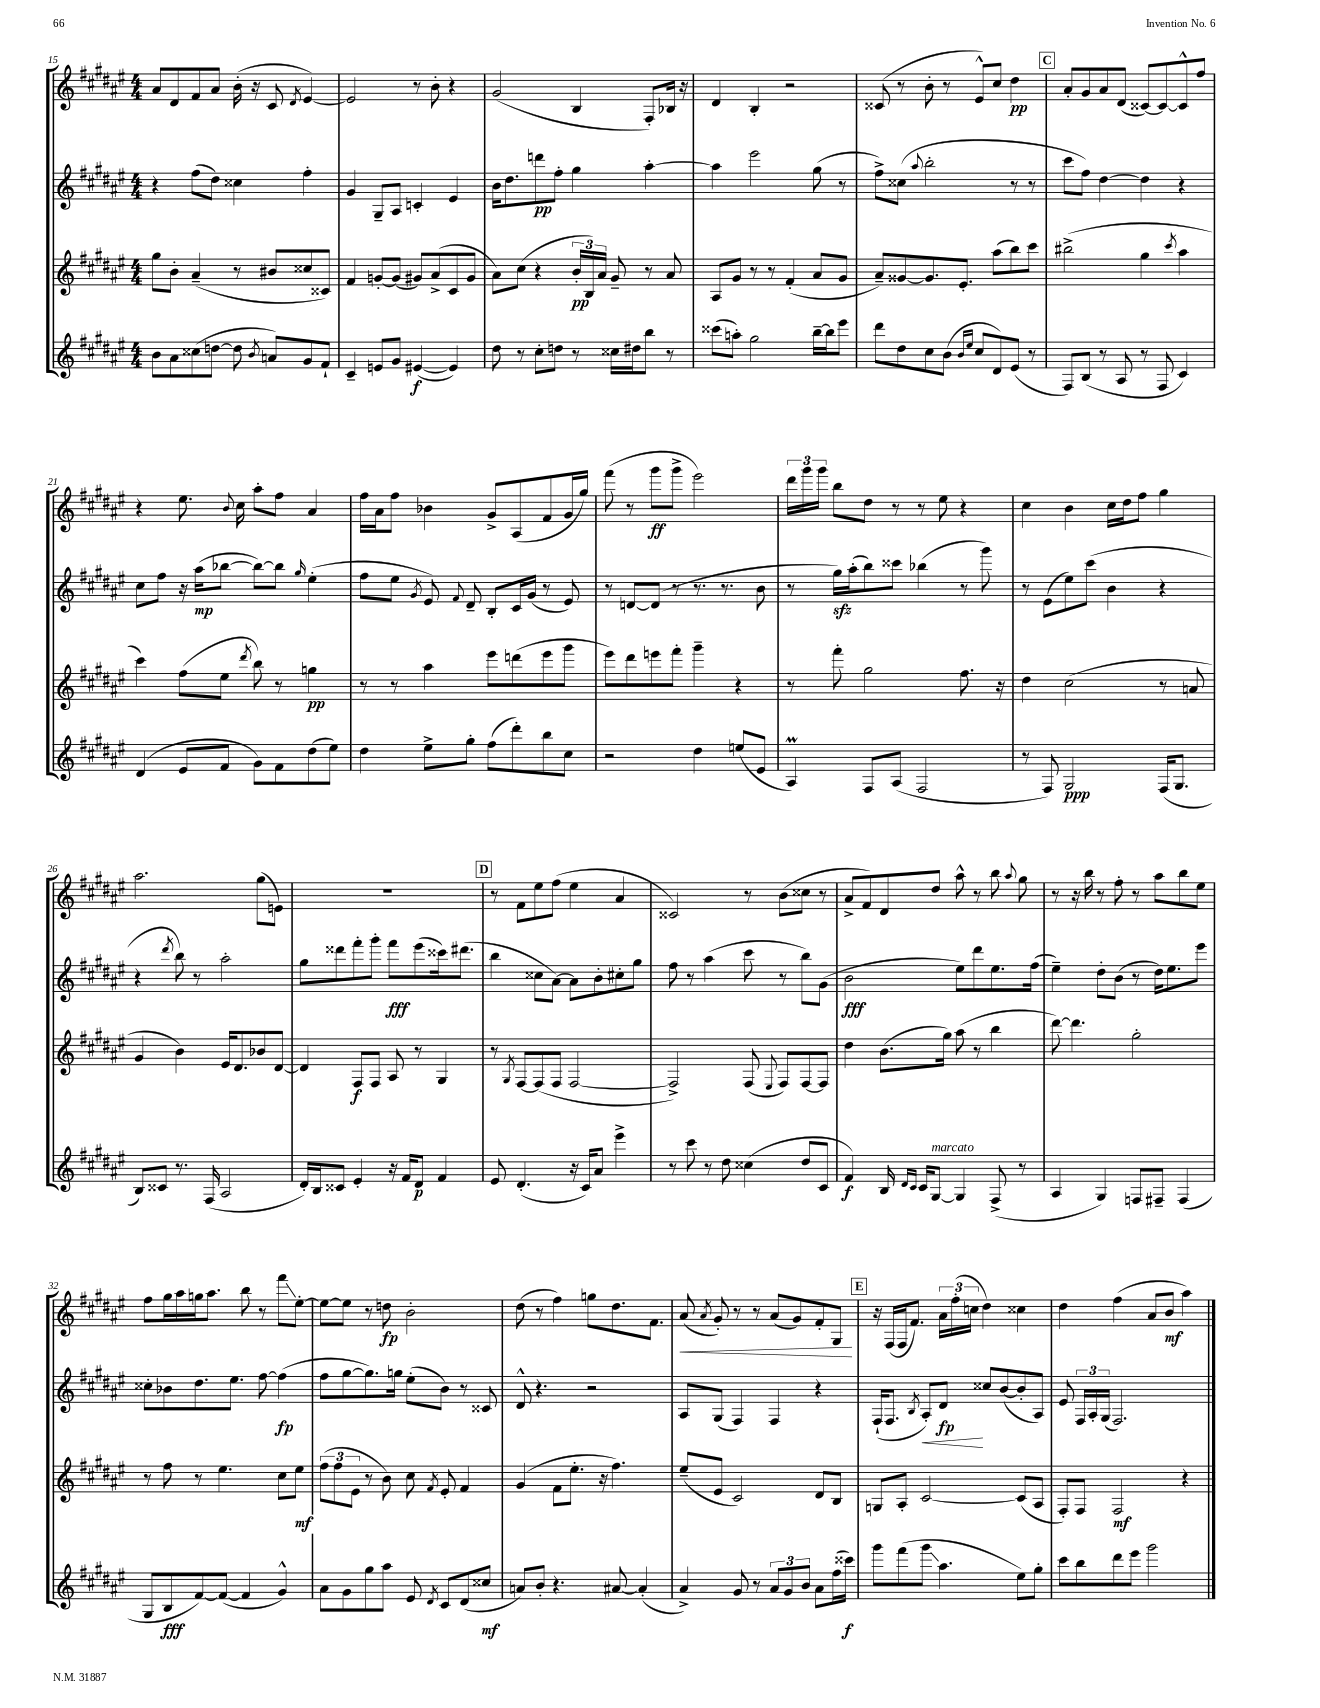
<<
\new StaffGroup <<
\new Staff = "s0" {
    \clef treble \key fis \major \numericTimeSignature \time 4/4
    \autoBeamOff ais'8[ dis'8 fis'8 ais'8] b'16-.( r16 cis'8 \acciaccatura { dis'8 } eis'4~) |
    eis'2 r8 b'8-. r4 |
    gis'2( b4 fis8[-.) bes16] r16 |
    dis'4 b4-. r2 |
    cisis'8( r8 b'8-. r8 eis'8[-^) cis''8] dis''4\pp |
    \mark \markup { \box "C" } ais'8[-. gis'8 ais'8 dis'8]( cisis'8[~) cisis'8~ cisis'8-^ fis''8] |
    r4 eis''8. \appoggiatura { b'8 } cis''16 ais''8[-. fis''8] ais'4 |
    fis''16[ ais'16 fis''8] bes'4 gis'8[-> ais8( fis'8 gis'16 gis''16]) |
    fis'''8( r8 gis'''8[\ff gis'''8]-> eis'''2) |
    \tuplet 3/2 { dis'''16[ gis'''16 gis'''16] } b''8[ dis''8] r8 r8 eis''8 r4 |
    cis''4 b'4 cis''16[ dis''16 fis''8] gis''4 |
    ais''2. gis''8[( e'8]) |
    R1 |
    \mark \markup { \box "D" } r8 fis'8[ eis''8 fis''8]( eis''4 ais'4 |
    cisis'2) r8 b'8[( cisis''8] r8 |
    ais'8[-> fis'8) dis'8 dis''8] ais''8-^ r8 b''8 \appoggiatura { ais''8 } gis''8 |
    r8 r16 b''16 r8 fis''8-. r8 ais''8[ b''8 eis''8] |
    fis''8[ gis''16 ais''16 g''16 ais''8.] b''8 r8 fis'''8[\glissando eis''8]~-. |
    eis''8[~ eis''8] r8 d''8\fp b'2-. |
    dis''8( r8 fis''4) g''8[ dis''8. fis'8.] |
    ais'8\<( \acciaccatura { ais'8 } gis'8-.) r8 r8 ais'8[( gis'8) fis'8-. gis8]\! |
    \mark \markup { \box "E" } r16 fis16[( fis16 fis'8.]) \tuplet 3/2 { ais'16[ fis''16-.( c''16] } dis''4) cisis''4 |
    dis''4 fis''4( ais'8[ b'8]\mf ais''4) \bar "|." |
}
\new Staff = "s1" {
    \clef treble \key fis \major \numericTimeSignature \time 4/4
    \autoBeamOff r4 fis''8[( dis''8]) cisis''4 fis''4-. |
    gis'4 gis8[-- ais8] c'4-. eis'4 |
    b'16[ dis''8. d'''8\pp fis''8]-. gis''4 ais''4~-. |
    ais''4 eis'''2 gis''8( r8 |
    fis''8[->) cisis''8]( \appoggiatura { ais''8 } b''2-. r8 r8 |
    \mark \markup { \box "C" } cis'''8[ fis''8]) dis''4~ dis''4 r4 |
    cis''8[ fis''8] r16 ais''16[\mp( bes''8]~ bes''8[~) bes''8] \grace { gis''16 } eis''4-.( |
    fis''8[ eis''8] \acciaccatura { gis'8 } eis'8) \appoggiatura { fis'8 } dis'8-- b8[-. cis'16 gis'16]( r8 eis'8) |
    r8 d'8[~ d'8]( r8 r8. r8. b'8 |
    r8 gis''16[\sfz) ais''16-.( b''8) cisis'''8] bes''4( r8 gis'''8) |
    r8 eis'8[( eis''8) cis'''8]( b'4 r4 |
    r4 \acciaccatura { dis'''8 } b''8) r8 ais''2-. |
    gis''8[ disis'''8 fis'''8-. gis'''8]-. fis'''8[\fff eis'''8( cisis'''16) dis'''8.]( |
    \mark \markup { \box "D" } b''4 cisis''8[ ais'8]~) ais'8[ b'8-. cis''8-. gis''8] |
    fis''8 r8 ais''4( cis'''8 r8 b''8[) gis'8]( |
    b'2\fff eis''8[) dis'''8 eis''8. fis''16]( |
    eis''4--) dis''8[-. b'8]( r8 dis''16[) eis''8. eis'''8] |
    cisis''8[-. bes'8 dis''8. eis''8.] fis''8~ fis''4\fp( |
    fis''8[ gis''8~ gis''8.) g''16] eis''8[-.( b'8]) r8 cisis'8 |
    dis'8-^ r4. r2 |
    ais8[ gis8]( fis4) fis4 r4 |
    \mark \markup { \box "E" } fis16[-!( fis8.] \acciaccatura { b8 } ais8[-.\<) dis'8]\fp\! cisis''8[ b'8~( b'8-. ais8]) |
    eis'8 \tuplet 3/2 { fis16[ ais16-. gis16]( } fis2.) \bar "|." |
}
\new Staff = "s2" {
    \clef treble \key fis \major \numericTimeSignature \time 4/4
    \autoBeamOff gis''8[ b'8]-. ais'4--( r8 bis'8[ cisis''8 cisis'8]) |
    fis'4 g'8[~-. g'8]( gis'8[) ais'8->( cis'8 gis'8] |
    ais'8[) cis''8]( r4 \tuplet 3/2 { b'16[-.\pp b16) ais'16] } gis'8-- r8 ais'8 |
    ais8[ gis'8] r8 r8 fis'4-.( ais'8[ gis'8] |
    ais'8[--) gisis'8~ gisis'8. eis'8.]-. ais''8[( b''8) cis'''8] |
    \mark \markup { \box "C" } bis''2->( gis''4 \acciaccatura { cis'''8 } ais''4 |
    cis'''4) fis''8[( eis''8] \acciaccatura { dis'''8 } b''8) r8 g''4\pp |
    r8 r8 ais''4 eis'''8[ d'''8( eis'''8 gis'''8] |
    eis'''8[) dis'''8 e'''8 fis'''8]-. gis'''4-- r4 |
    r8 fis'''8-. gis''2 fis''8. r16 |
    dis''4 cis''2( r8 a'8 |
    gis'4 b'4) eis'16[ dis'8. bes'8 dis'8]~ |
    dis'4 fis8[\f fis8] ais8 r8 gis4 |
    \mark \markup { \box "D" } r8 \acciaccatura { gis8 } fis8[~ fis8( fis8] fis2~ |
    fis2->) fis8( \appoggiatura { eis8 } fis8[) fis8~ fis8] |
    dis''4 b'8.[( gis''16]) ais''8( r8 b''4 |
    dis'''8~) dis'''4. gis''2-. |
    r8 fis''8 r8 eis''4. cis''8[ eis''8]\mf |
    \tuplet 3/2 { fis''8[( fis''8 eis'8] } r8 b'8) cis''8 \acciaccatura { fis'8 } eis'8-. fis'4 |
    gis'4( fis'8[ eis''8.]-. r16 fis''4.) |
    eis''8[--( eis'8] cis'2) dis'8[ b8] |
    \mark \markup { \box "E" } g8[ ais8]-. cis'2~ cis'8[( ais8] |
    fis8[-.) fis8] fis2\mf r4 \bar "|." |
}
\new Staff = "s3" {
    \clef treble \key fis \major \numericTimeSignature \time 4/4
    \autoBeamOff b'8[ ais'8 cisis''8( d''8]~ d''8 \acciaccatura { b'8 } a'8[) gis'8 fis'8]-! |
    cis'4-- e'8[ gis'8] eis'4~\f( eis'4) |
    dis''8 r8 cis''8[-. d''8] r8 cisis''16[ dis''16 b''8] r8 |
    cisis'''8[( a''8]-.) gis''2 b''16[~-- b''16 eis'''8] |
    dis'''8[ dis''8 cis''8 b'8]( \grace { b'16[ eis''16] } cis''8[ dis'8) eis'8]( r8 |
    \mark \markup { \box "C" } fis8[) b8]( r8 ais8 r8 fis8 cis'4) |
    dis'4( eis'8[ fis'8] gis'8[) fis'8 dis''8( eis''8]) |
    dis''4 eis''8[-> gis''8]-. fis''8[( dis'''8-.) b''8 cis''8] |
    r2 dis''4 e''8[( eis'8] |
    ais4\prall) fis8[ ais8]( fis2 |
    r8 fis8) gis2\ppp fis16[( gis8.] |
    b8[) cisis'8] r8. fis16( ais2 |
    dis'16[-.) b16 cisis'8] eis'4-. r16 fis'16[ dis'8]\p fis'4 |
    \mark \markup { \box "D" } eis'8 dis'4.-.( r16 cis'16[) ais'8] eis'''4-> |
    r8 cis'''8 r8 dis''8 cisis''4( dis''8[ cis'8] |
    fis'4\f) b16 \grace { dis'16[ cis'16] } cis'16[ gis8]~^\markup { \italic "marcato" } gis4 fis8->( r8 |
    ais4 gis4) f8[ fis8]-- fis4( |
    gis8[ b8\fff fis'8~) fis'8]~( fis'4 gis'4-^) |
    ais'8[ gis'8 gis''8 ais''8] eis'8 \acciaccatura { dis'8 } cis'8[ dis'8( cisis''8]\mf |
    a'8[) b'8]-. r4. ais'8~ ais'4-.( |
    ais'4->) gis'8 r8 \tuplet 3/2 { ais'8[ gis'8 b'8] } ais'8[ fis''16( cisis'''16]\f) |
    \mark \markup { \box "E" } gis'''8[ fis'''8( gis'''8]\glissando ais''4. eis''8[) gis''8]-. |
    cis'''8[ b''8 dis'''8 eis'''8] gis'''2 \bar "|." |
}
>>
>>
\layout { \context { \Score currentBarNumber = #15 } }
